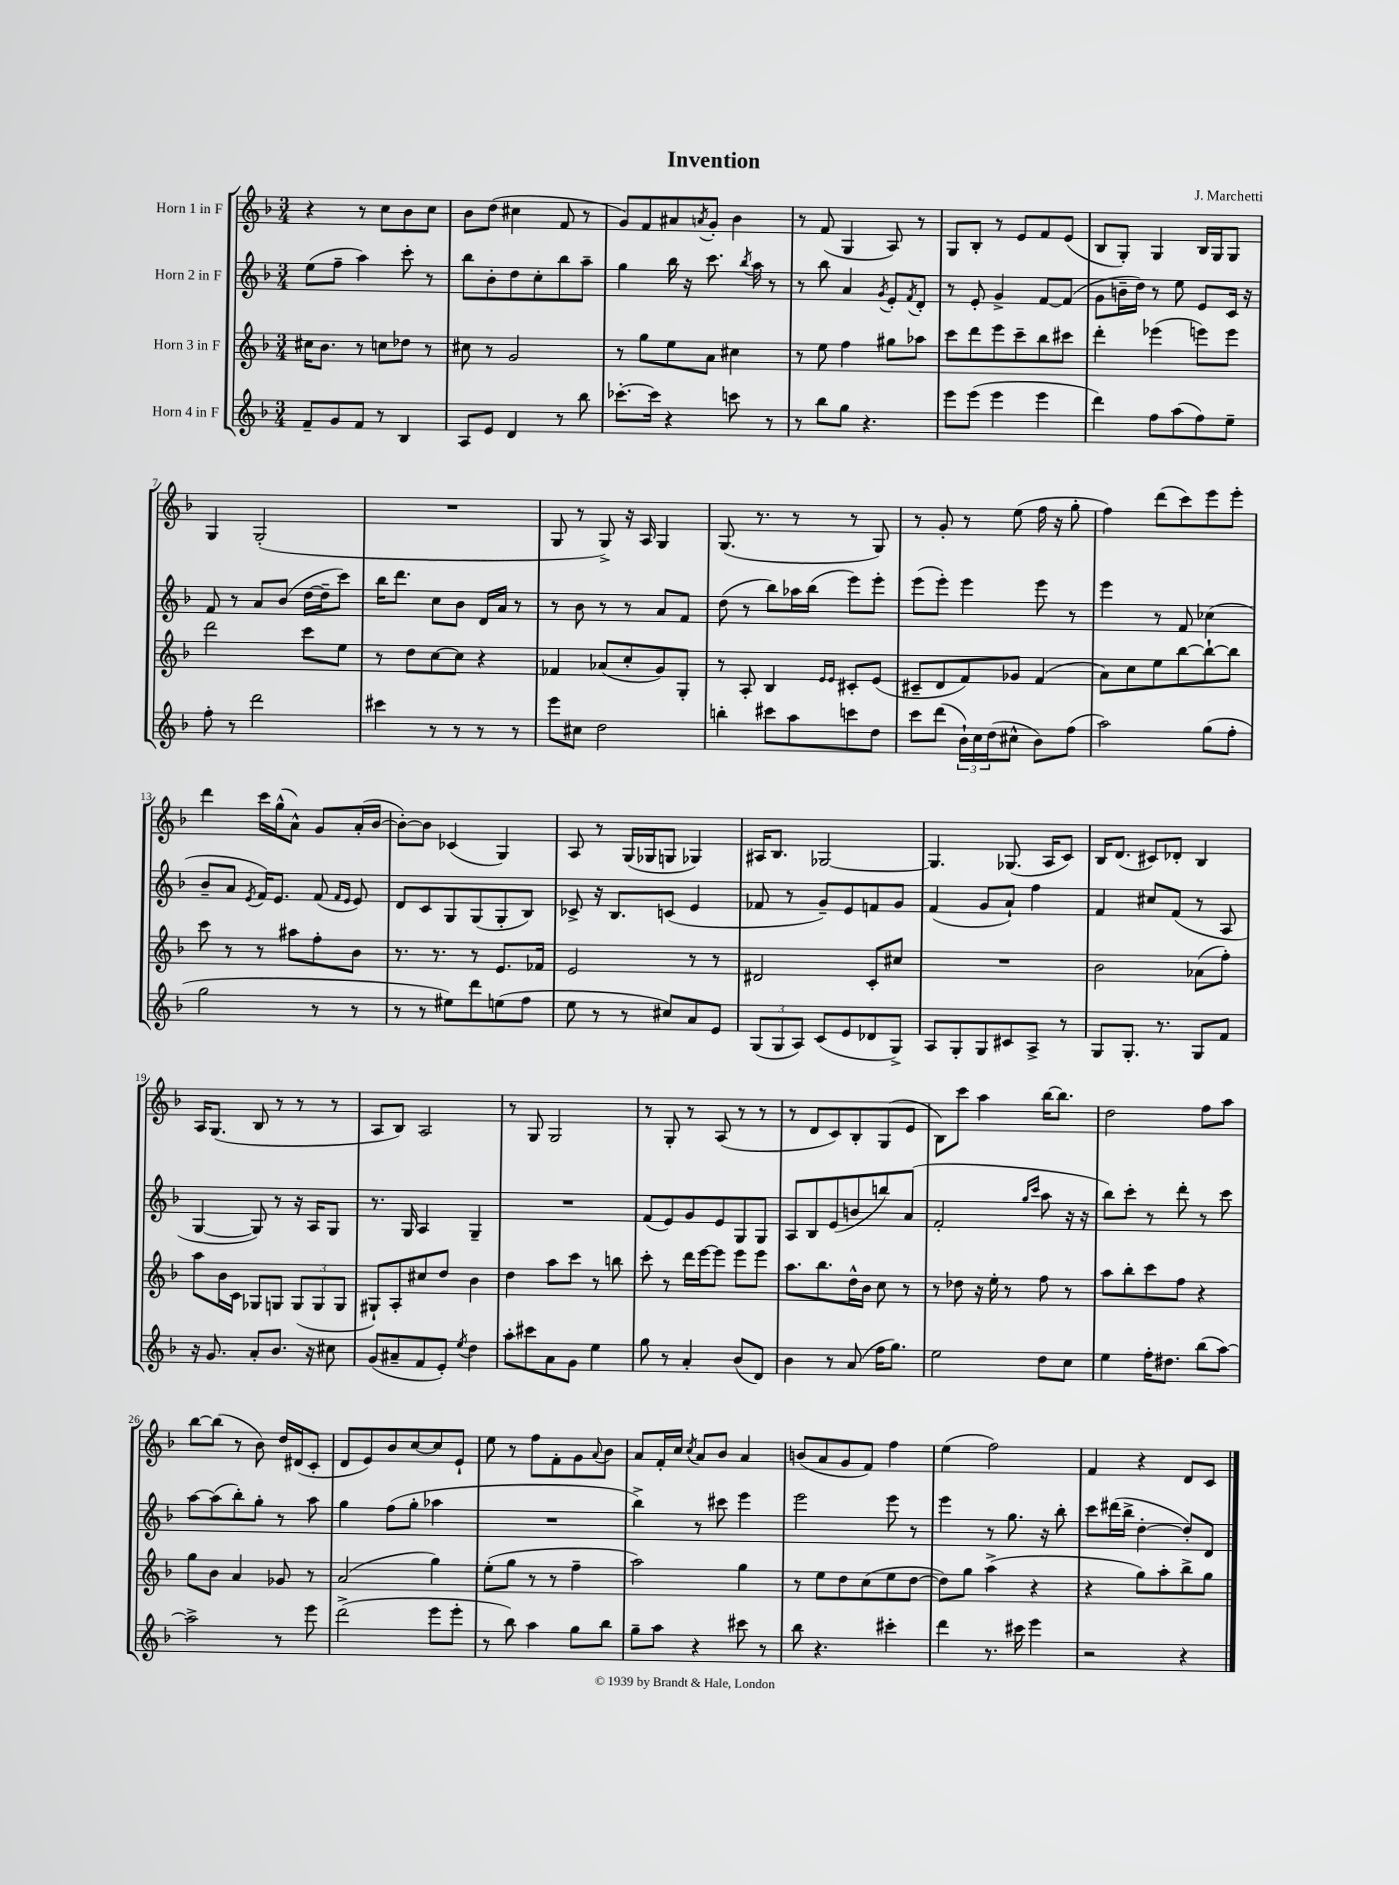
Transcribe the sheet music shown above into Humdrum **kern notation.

**kern	**kern	**kern	**kern
*part4	*part3	*part2	*part1
*staff4	*staff3	*staff2	*staff1
*I"Horn 4 in F	*I"Horn 3 in F	*I"Horn 2 in F	*I"Horn 1 in F
*clefG2	*clefG2	*clefG2	*clefG2
*k[b-]	*k[b-]	*k[b-]	*k[b-]
*M3/4	*M3/4	*M3/4	*M3/4
=1	=1	=1	=1
8f~/L	16cc#X\KL	(8ee\L	4r
.	8.b-\J	.	.
8g/	.	8ff~\J	.
8f/J	8r	4aa\)	8r
8r	8ccn\L	.	8cc\L
4B-/	8dd-X\J	8ccc'\	8b-\
.	8r	8r	8cc\J
=2	=2	=2	=2
8A/L	8cc#X\	8bb-\L	8b-\L
8e/J	8r	8b-'\	(8dd\J
4d/	2g/	8dd\	4cc#X\
.	.	8cc'\	.
8r	.	8bb-\	8f/
8bb-\	.	8aa~\J	8r
=3	=3	=3	=3
[8.ccc-X'\L	8r	4gg\	8g/L)
.	8gg\L	.	8f/
16ccc-\Jk]	.	.	.
4r	8ee\	16bb-\	8a#X/
.	.	16r	.
.	.	.	8qan/
.	8a\J	8.ccc\	8g'/J
8cccn\	4cc#X\	.	4b-\
.	.	8qbb-/	.
.	.	16aa\	.
8r	.	8r	.
=4	=4	=4	=4
8r	8r	8r	8r
8bb-\L	8ee\	8bb-\	(8f/
8gg\J	4ff\	4a/	4G/
4.r	.	.	.
.	.	8qg/	.
.	8gg#X\L	8e'/L	8A/)
.	.	8qf/	.
.	8aa-X\J	8d'/J	8r
=5	=5	=5	=5
8eee\L	8ccc\L	8r	8G/L
(8eee\J	8ddd\	8e'/	8B-'/J
4eee\	8eee\	4g^/	8r
.	8ccc~\	.	8e/L
4eee\	8bb-\	[8f/L	8f/
.	8ccc#X\J	(8f/J]	(8e/J
=6	=6	=6	=6
4ddd\)	4ddd'\	8g\L	8B-/L
.	.	16bn~\L	8G'/J)
.	.	16dd\JJ)	.
8ff\L	(4eee-X\	8r	4G/
(8aa\	.	8ee\	.
8ff\)	8eeen\L)	8e/L	16B-/LL
.	.	.	16G/J
8ee~\J	8eee\J	16c/Jk	8G/J
.	.	16r	.
!!LO:LB:g=z
=7	=7	=7	=7
8ff'\	2ddd\	8f/	4G/
8r	.	8r	.
2ddd\	.	8a/L	(2G'/
.	.	(8b-/J	.
.	8ccc\L	[16dd\LL	.
.	.	16dd~\J]	.
.	8ee\J	8ccc\J)	.
=8	=8	=8	=8
4ccc#X\	8r	16bb-\KL	2.r
.	.	8.ddd\J	.
.	8dd\L	.	.
8r	[8cc\	8cc\L	.
8r	8cc\J]	8b-\J	.
8r	4r	16d/LL	.
.	.	16a/JJ	.
8r	.	8r	.
=9	=9	=9	=9
8eee\L	4f-X/	8r	8G/
8cc#X\J	.	8b-\	8r
2dd\	(8a-X/L	8r	8G^/)
.	8cc'/	8r	16r
.	.	.	16A/
.	8g/)	8a/L	4G/
.	8G'/J	8f/J	.
=10	=10	=10	=10
4bbn'\	8r	(8dd\	(8.G/
.	8A'/	8r	.
.	.	.	8.r
8ccc#X\L	4B-/	8bb-\L)	.
8aa\	.	16aa-X\L	8r
.	.	(16bb-\JJ	.
.	16qqe/LL	.	.
.	16qqe/JJ	.	.
8cccn\	8c#X'/L	8eee\L)	8r
8dd\J	(8e/J	8eee'\J	8G/)
=11	=11	=11	=11
8ccc\L	8c#X~/L	(8eee\L	8r
(8ddd\J	8d/	8eee'\J)	8g'/
24b-`\LL)	8f/)	4eee\	8r
24cc\	.	.	.
(24dd\J	.	.	.
8cc#X^^\J	8g-X/J	.	(8ee\
8b-\L)	(4f/	8eee\	16ff\
.	.	.	16r
(8ff\J	.	8r	8gg'\
=12	=12	=12	=12
2aa\)	8a\L)	4eee\	4ff\)
.	8cc\	.	.
.	8ee\	8r	(8ddd\L
.	[8bb-\	8f/	8ccc\)
(8gg\L	8bb-`\_	(4cc-X\	8eee\
8ff'\J	8bb-\J]	.	8eee'\J
!!LO:LB:g=z
=13	=13	=13	=13
2gg\	8ccc\	8b-~/L	4ddd\
.	8r	8a/J	.
.	.	8qe/	.
.	8r	16f/KL)	16ccc\LL
.	.	8.e/J	(16gg^^\J
.	8aa#X\L	.	8a^^\J)
8r	8ff'\	(8f/	8g/L
.	.	16qqf/LL	.
.	.	16qqe/JJ	.
8r	8b-\J	8e/)	(16a'/L
.	.	.	[16b-/JJ
=14	=14	=14	=14
8r	8.r	8d/L	8b-'\L_)
8r	.	8c/	8b-\J]
.	8.r	.	.
8ee#X\L)	.	8G/	(4c-X/
8ddd\	8r	(8G/	.
(8een\	8.e/L	8G'/	4G/)
8ff\J	.	8B-/J)	.
.	16f-X/Jk	.	.
=15	=15	=15	=15
8ee\	2e/	8c-X^/	8A/
8r	.	16r	8r
.	.	8.B-/L	.
8r	.	.	(16G/LL
.	.	.	16G-X/J
8cc#X/L)	.	(8cn/J	8Gn/J
8a/	8r	4e/	4G-X/)
8e/J	8r	.	.
=16	=16	=16	=16
(12G/L	2d#X/	8f-X/	16A#X/KL
.	.	.	8.B-/J
12G/	.	.	.
.	.	8r	.
12A/J)	.	.	.
(8c/L	.	8g~/L)	[2G-X/
8e/	.	8e/	.
8d-X/	8c'/L	8fn/	.
8G^/J)	8cc#X/J	8g/J	.
=17	=17	=17	=17
8A/L	2.r	(4f/	4.G-/]
8G'/	.	.	.
8G/	.	8g/L	.
8c#X/	.	8a`/J)	(8.G-X/
8A^/J	.	4ff\	.
.	.	.	16A/KL
8r	.	.	8c/J)
=18	=18	=18	=18
8G/L	2b-\	4f/	16B-/KL
.	.	.	(8.d/J
8.G'/J	.	.	.
.	.	8cc#X/L	8c#X/L)
8.r	.	.	.
.	.	(8f/J	8d-X'/J
8G/L	(8a-X\L	8r	4B-/
8f/J	8ff'\J)	8A/	.
!!LO:LB:g=z
=19	=19	=19	=19
16r	8aa\L	[4G/	16A/KL
8.g/	.	.	(8.G/J
.	16b-\L	.	.
.	16c\JJ	.	.
8a'/L	8G-X/L	8G/])	8B-/
8.b-/J	8Gn/J	8r	8r
.	(12G/L	16r	8r
16r	.	16A/KL	.
.	12G/	.	.
8cc#X\	.	8G/J	8r
.	12G/J	.	.
=20	=20	=20	=20
(8g/L	8G#X`/L)	8.r	8A/L
8a#X~/	8A'/	.	8B-/J)
.	.	16G/	.
8f/	8cc#X/	4A/	2A/
8e'/J)	8dd/J	.	.
8qee/	.	.	.
4dd\	4b-\	4G~/	.
=21	=21	=21	=21
8aa'\L	4dd\	2.r	8r
8ccc#X\	.	.	8G/
8a\	8aa\L	.	2G/
8g\J	8ccc\J	.	.
4ee\	8r	.	.
.	8bbn\	.	.
=22	=22	=22	=22
8gg\	8ccc'\	(8f/L	8r
8r	8r	8e/)	8G'/
4a'/	16ddd\LL	8g/	8r
.	[16eee\J	.	.
.	8eee\J]	8e/	(8A/
(8b-/L	8eee\L	8G/	8r
8d/J)	8eee\J	8G/J	8r
=23	=23	=23	=23
4b-\	8.aa\L	8A/L	8r
.	.	8B-/	8d/L
.	8.bb-\	.	.
8r	.	(8e/	8c/)
(8a/	16dd^^\L	8bn/	8B-'/
.	16b-\JJ	.	.
16ff\KL	8cc\	8bbn/)	(8G/
8.gg\J)	.	.	.
.	8r	(8a/J	8e/J
=24	=24	=24	=24
2ee\	8r	2f'/	8B-\L)
.	8dd-X\	.	8ccc\J
.	16r	.	4aa\
.	16ee'\	.	.
.	8r	.	.
.	.	16qqgg/LL	.
.	.	16qqccc/JJ	.
8dd\L	8ff\	8aa\	[16bb-\KL
.	.	.	8.bb-\J]
8cc\J	8r	16r	.
.	.	16r	.
=25	=25	=25	=25
4ee\	8aa\L	8bb-\L)	2dd\
.	8bb-'\	8ccc'\J	.
16ff'\KL	8ccc\	8r	.
8.dd#X\J	.	.	.
.	8ff\J	8ddd'\	.
(8bb-\L	4r	8r	8ff\L
[8aa\J)	.	8ccc\	8aa\J
!!LO:LB:g=z
=26	=26	=26	=26
2aa^\]	8gg\L	[8aa\L	[8bb-\L
.	8b-\J	(8aa\]	(8bb-\J]
.	4a/	8bb-'\)	8r
.	.	8gg'\J	8b-\)
8r	8g-X/	8r	16dd/LL
.	.	.	(16d#X/J
8eee\	8r	8aa\	8c'/J
=27	=27	=27	=27
(2ddd^\	(2a/	4gg\	8d/L
.	.	.	8e/)
.	.	(8ff\L	8b-/
.	.	8gg'\J	[8cc/
8eee\L	4gg\)	4aa-X\	8cc/]
8eee'\J	.	.	8e`/J
=28	=28	=28	=28
8r	(8ee'\L	2.r	8ee\
8bb-\)	8gg\J	.	8r
4aa\	8r	.	8ff\L
.	8r	.	8f'\
8gg\L	4ff~\	.	8g\
.	.	.	8qqa/
8bb-\J	.	.	8b-\J
=29	=29	=29	=29
8gg~\L	2aa\)	4bb-^\)	8a/L
8aa\J	.	.	16f'/L
.	.	.	16cc/JJ
.	.	.	8qcc/
4r	.	8r	8a/L
.	.	8ccc#X\	8b-/J
8ccc#X\	4gg\	4eee\	4a/
8r	.	.	.
=30	=30	=30	=30
8bb-\	8r	2eee\	(8bn/L
4.r	8ee\L	.	8a/
.	8dd\	.	8g/
.	(8cc\	.	8f/J)
4ccc#X'\	8ee\	8eee\	4ff\
.	[8dd\J	8r	.
=31	=31	=31	=31
4ddd\	8dd\L])	4eee\	(4ee\
.	8gg\J	.	.
8.r	(4aa^\	8r	2ff\)
.	.	8.gg\	.
16ccc#X\	.	.	.
4eee\	4r	.	.
.	.	16r	.
.	.	8bb-'\	.
=32	=32	=32	=32
2r	4r	8ccc\L	4f/
.	.	(16ddd#X\L	.
.	.	16bb-^\JJ	.
.	8gg\L)	[4dd'\	4r
.	8aa'\	.	.
4r	8bb-^\	8dd'/L])	8d/L
.	8gg\J	8d/J	8c/J
==	==	==	==
*-	*-	*-	*-
